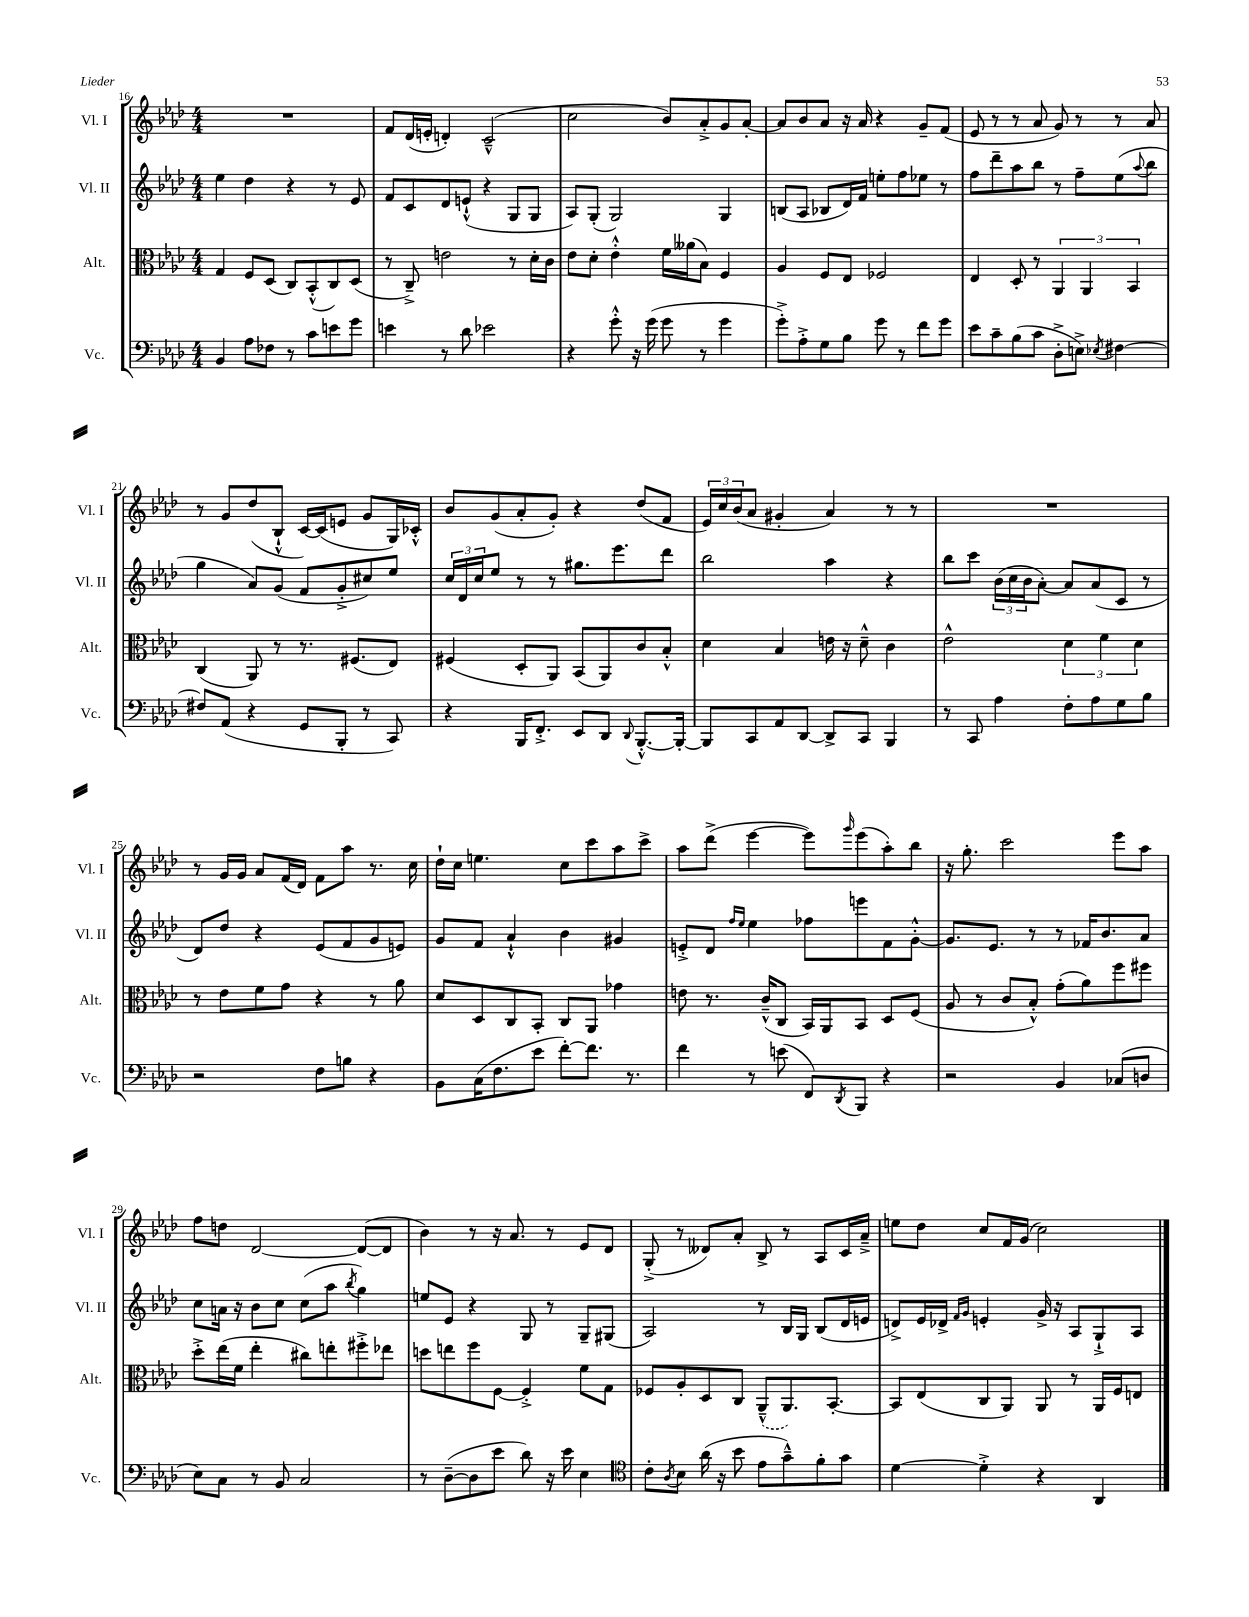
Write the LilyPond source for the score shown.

<<
\new StaffGroup <<
\new Staff = "s0" \with { instrumentName = "Vl. I" shortInstrumentName = "Vl. I" } {
    \clef treble \key aes \major \numericTimeSignature \time 4/4
    R1 |
    f'8 des'16( e'16-. d'4-.) c'2---^( |
    c''2 bes'8) aes'8-.-> g'8 aes'8~-. |
    aes'8 bes'8 aes'8 r16 aes'16 r4 g'8-- f'8( |
    ees'8 r8 r8 aes'8 g'8) r8 r8 aes'8 |
    r8 g'8 des''8( bes8-!-^ c'16~) c'16( e'8 g'8 g16) ces'16-.-^ |
    bes'8 g'8( aes'8-. g'8-.) r4 des''8( f'8 |
    \tuplet 3/2 { ees'16) c''16 bes'16( } aes'8 gis'4-. aes'4) r8 r8 |
    R1 |
    r8 g'16 g'16 aes'8 f'16( des'16) f'8 aes''8 r8. c''16 |
    des''16-! c''16 e''4. c''8 c'''8 aes''8 c'''8-> |
    aes''8 des'''8->( ees'''4~ ees'''8) \grace { g'''16 } ees'''8( aes''8-.) bes''8 |
    r16 g''8.-. c'''2 ees'''8 aes''8 |
    f''8 d''8 des'2~ des'8~( des'8 |
    bes'4) r8 r16 aes'8. r8 ees'8 des'8 |
    g8-.->( r8 deses'8) aes'8-. bes8-> r8 aes8 c'16 aes'16---> |
    e''8 des''8 c''8 f'16 g'16( c''2) \bar "|." |
}
\new Staff = "s1" \with { instrumentName = "Vl. II" shortInstrumentName = "Vl. II" } {
    \clef treble \key aes \major \numericTimeSignature \time 4/4
    ees''4 des''4 r4 r8 ees'8 |
    f'8 c'8 des'8 e'8-!-^( r4 g8 g8 |
    aes8) g8-.( g2) g4 |
    b8( aes8 bes8 des'16) f'16 e''8-. f''8 ees''8 r8 |
    f''8 des'''8-- aes''8 bes''8 r8 f''8-- ees''8( \appoggiatura { aes''8 } bes''8 |
    g''4 aes'8) g'8( f'8 g'8-.-> cis''8) ees''8 |
    \tuplet 3/2 { c''16 des'16 c''16 } ees''8 r8 r8 gis''8. ees'''8. des'''8 |
    bes''2 aes''4 r4 |
    bes''8 c'''8 \tuplet 3/2 { bes'16( c''16 bes'16 } aes'8~-.) aes'8 aes'8( c'8 r8 |
    des'8) des''8 r4 ees'8( f'8 g'8 e'8) |
    g'8 f'8 aes'4-!-^ bes'4 gis'4 |
    e'8-.-> des'8 \grace { f''16 ees''16 } ees''4 fes''8 e'''8 f'8 g'8~-.-^ |
    g'8. ees'8. r8 r8 fes'16 bes'8. aes'8 |
    c''8 a'16 r16 bes'8 c''8 c''8( aes''8 \acciaccatura { bes''8 } g''4) |
    e''8 ees'8 r4 g8 r8 g8-- gis8( |
    aes2) r8 bes16 g16 bes8( des'16 e'16 |
    d'8->) ees'16 des'16-> \grace { f'16 g'16 } e'4-. g'16-> r16 aes8 g8-!-> aes8 \bar "|." |
}
\new Staff = "s2" \with { instrumentName = "Alt." shortInstrumentName = "Alt." } {
    \clef alto \key aes \major \numericTimeSignature \time 4/4
    g4 f8 des8( c8) bes,8-.-^( c8) des8( |
    r8 c8--->) e'2 r8 des'16-. c'16 |
    ees'8 des'8-. ees'4-.-^ f'16 aeses'16( bes8) f4 |
    aes4 f8 ees8 fes2 |
    ees4 des8-. r8 \tuplet 3/2 { aes,4 aes,4 bes,4 } |
    c4( aes,8) r8 r8. fis8.( ees8) |
    fis4( des8-. aes,8) bes,8( aes,8) c'8 bes8-.-^ |
    des'4 bes4 e'16 r16 des'8---^ c'4 |
    ees'2-^ \tuplet 3/2 { des'4 f'4 des'4 } |
    r8 ees'8 f'8 g'8 r4 r8 aes'8 |
    des'8 des8 c8 bes,8-. c8 aes,8 ges'4 |
    e'8 r8. c'16---^( c8 bes,16) aes,16 bes,8 des8 f8( |
    aes8 r8 c'8 bes8-.-^) g'8-.( aes'8) f''8 fis''8 |
    des''8-.-> ees''16( f'16 ees''4-. cis''8) e''8-. fis''8-.-> ees''8 |
    d''8 e''8 f''8 f8~ f4-.-> f'8 g8 |
    fes8 aes8-. des8 c8 \once \slurDashed aes,8---^( aes,8.) bes,8.~-. |
    bes,8 ees8( c8 aes,8) aes,8 r8 aes,16 f16 e8 \bar "|." |
}
\new Staff = "s3" \with { instrumentName = "Vc." shortInstrumentName = "Vc." } {
    \clef bass \key aes \major \numericTimeSignature \time 4/4
    bes,4 aes8 fes8 r8 c'8 e'8 g'8 |
    e'4 r8 des'8 ees'2 |
    r4 g'8-.-^ r16 g'16( g'8 r8 g'4 |
    g'8-.->) aes8-.-> g8 bes8 g'8 r8 f'8 g'8 |
    ees'8 c'8-- bes8( c'8 des8-.-> e8->) \acciaccatura { ees8 } fis4~ |
    fis8 aes,8( r4 g,8 bes,,8-. r8 c,8) |
    r4 bes,,16 f,8.-.-> ees,8 des,8 \appoggiatura { des,8 } bes,,8.~-.-^ bes,,16~-. |
    bes,,8 c,8 aes,8 des,8~ des,8-> c,8 bes,,4 |
    r8 c,8 aes4 f8-. aes8 g8 bes8 |
    r2 f8 b8 r4 |
    bes,8 c16( f8. ees'8 f'8~-.) f'8. r8. |
    f'4 r8 e'8( f,8) \acciaccatura { des,8 } bes,,8 r4 |
    r2 bes,4 ces8( d8 |
    ees8) c8 r8 bes,8 c2 |
    r8 des8~--( des8 ees'8 des'8) r16 ees'16 ees4 |
    \clef tenor c'8-. \acciaccatura { aes8 } bes8 aes'16( r16 bes'8 ees'8 g'8---^) f'8-. g'8 |
    des'4~ des'4-.-> r4 aes,4 \bar "|." |
}
>>
>>
\layout { \context { \Score currentBarNumber = #16 } }
